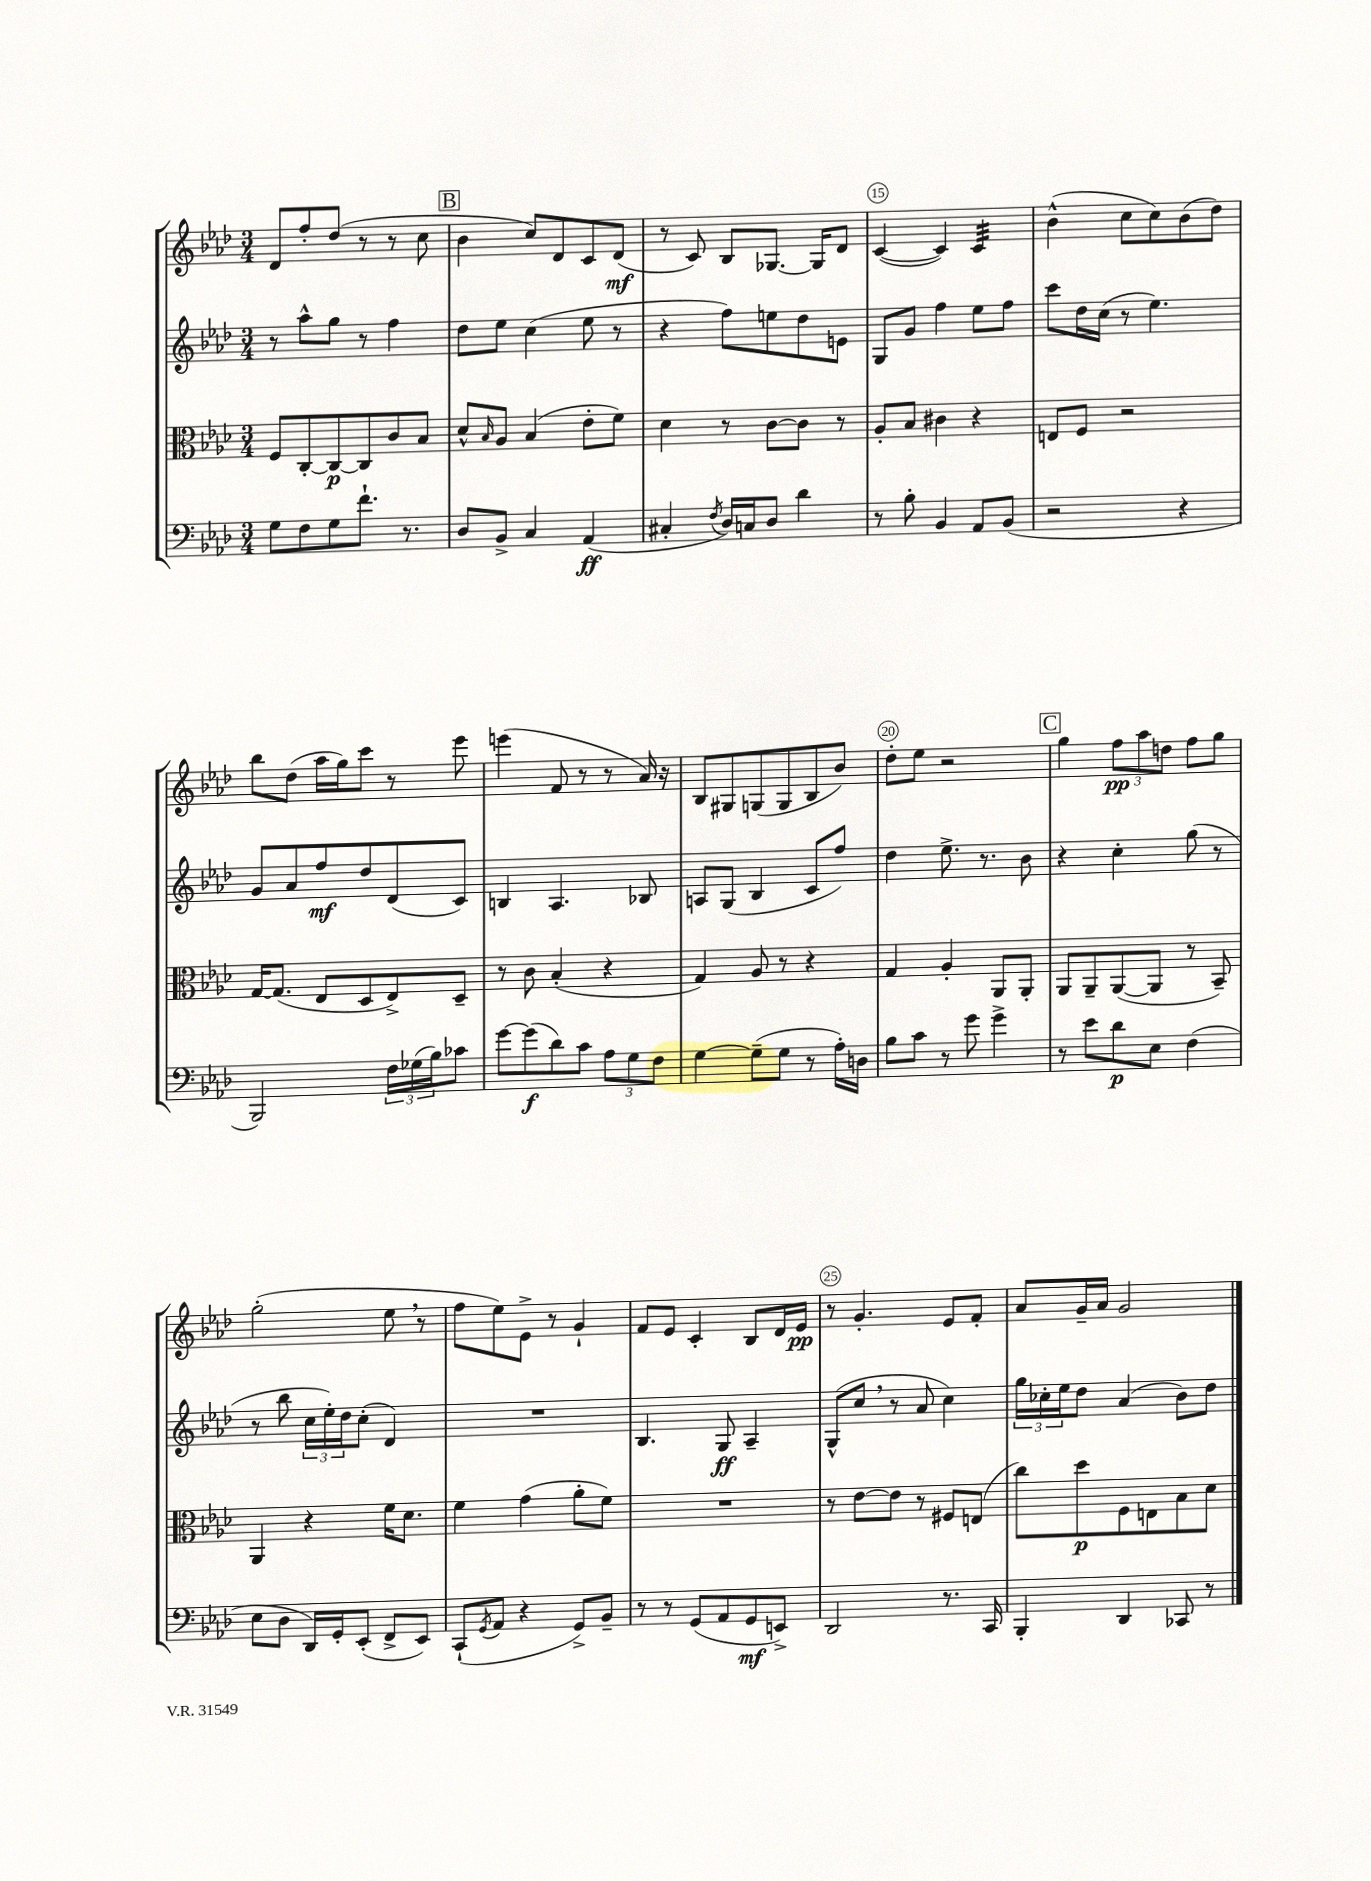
<<
\new StaffGroup <<
\new Staff = "s0" {
    \clef treble \key aes \major \numericTimeSignature \time 3/4
    des'8 f''8-. des''8( r8 r8 c''8 |
    \mark \markup { \box "B" } bes'4 c''8) des'8 c'8 des'8\mf( |
    r8 c'8) bes8 ges8.~ ges16 des'8 |
    c'4~( c'4) c'4:32 |
    bes'4-^( c''8 c''8) bes'8( des''8) |
    bes''8 des''8( aes''16 g''16) c'''8 r8 ees'''8 |
    e'''4( f'8 r8 r8 aes'16) r16 |
    bes8 gis8 g8( g8 bes8 bes'8) |
    des''8-. ees''8 r2 |
    \mark \markup { \box "C" } g''4 \tuplet 3/2 { f''8\pp aes''8 d''8 } f''8 g''8 |
    g''2-.( ees''8 \breathe r8 |
    f''8 ees''8) ees'8-> r8 g'4-! |
    f'8 ees'8 c'4-. bes8 des'16 ees'16\pp |
    r8 g'4.-. ees'8 f'8-. |
    aes'8 g'16-- aes'16 g'2 \bar "|." |
}
\new Staff = "s1" {
    \clef treble \key aes \major \numericTimeSignature \time 3/4
    r8 aes''8-^ g''8 r8 f''4 |
    \mark \markup { \box "B" } des''8 ees''8 c''4( ees''8 r8 |
    r4 f''8) e''8 des''8 e'8 |
    g8 g'8 f''4 ees''8 f''8 |
    c'''8 des''16 c''16( r8 ees''4.) |
    g'8 aes'8 f''8\mf des''8 des'8( c'8) |
    b4 aes4. bes8 |
    a8 g8( bes4 c'8 f''8) |
    des''4 ees''8.-> r8. bes'8 |
    \mark \markup { \box "C" } r4 c''4-. g''8( r8 |
    r8 bes''8 \tuplet 3/2 { c''16 ees''16-.) des''16 } c''8-.( des'4) |
    R2. |
    bes4. g8\ff aes4-- |
    g8-^( c''8 \breathe r8 aes'8 c''4) |
    \tuplet 3/2 { g''16 ces''16-. ees''16 } des''8 aes'4( bes'8) des''8 \bar "|." |
}
\new Staff = "s2" {
    \clef alto \key aes \major \numericTimeSignature \time 3/4
    f8 c8~-. c8~\p c8 c'8 bes8 |
    \mark \markup { \box "B" } des'8-^ \grace { bes16 } aes8 bes4( ees'8-. f'8) |
    des'4 r8 c'8~ c'8 r8 |
    aes8-. bes8 cis'4 r4 |
    e8 f8 r2 |
    g16~ g8.( ees8 des8 ees8->) des8-- |
    r8 c'8 bes4-.( r4 |
    g4) aes8 r8 r4 |
    g4 aes4-. aes,8 aes,8-. |
    \mark \markup { \box "C" } aes,8 aes,8-- aes,8~( aes,8 r8 bes,8--) |
    aes,4 r4 f'16 des'8. |
    f'4 g'4( aes'8-. f'8) |
    R2. |
    r8 ees'8~ ees'8 r8 fis8 e8( |
    c''8) des''8\p f8 e8 bes8 des'8 \bar "|." |
}
\new Staff = "s3" {
    \clef bass \key aes \major \numericTimeSignature \time 3/4
    g8 f8 g8 f'8.-! r8. |
    \mark \markup { \box "B" } des8 bes,8-> c4 aes,4\ff( |
    cis4-. \acciaccatura { f8 } des16) c16 des8 des'4 |
    r8 bes8-. bes,4 aes,8 bes,8( |
    r2 r4 |
    bes,,2) \tuplet 3/2 { f16 ges16( bes16) } ces'8 |
    g'8~ g'8\f( des'8) c'8 \tuplet 3/2 { aes8 g8 f8 } |
    g4~ g8--( g8 r8 aes16-.) d16 |
    bes8 c'8 r8 g'8 g'4-> |
    \mark \markup { \box "C" } r8 ees'8 des'8\p ees8 f4( |
    ees8 des8 des,16) g,16-. ees,8-.( f,8-> ees,8) |
    c,8-!( \acciaccatura { g,8 } aes,8 r4 g,8->) bes,8-- |
    r8 r8 g,8( aes,8 g,8\mf e,8->) |
    des,2 r8. c,16 |
    bes,,4-. des,4 ces,8 r8 \bar "|." |
}
>>
>>
\layout { \context { \Score currentBarNumber = #12 \override BarNumber.break-visibility = ##(#f #t #t) barNumberVisibility = #(every-nth-bar-number-visible 5) \override BarNumber.stencil = #(make-stencil-circler 0.1 0.3 ly:text-interface::print) } }
